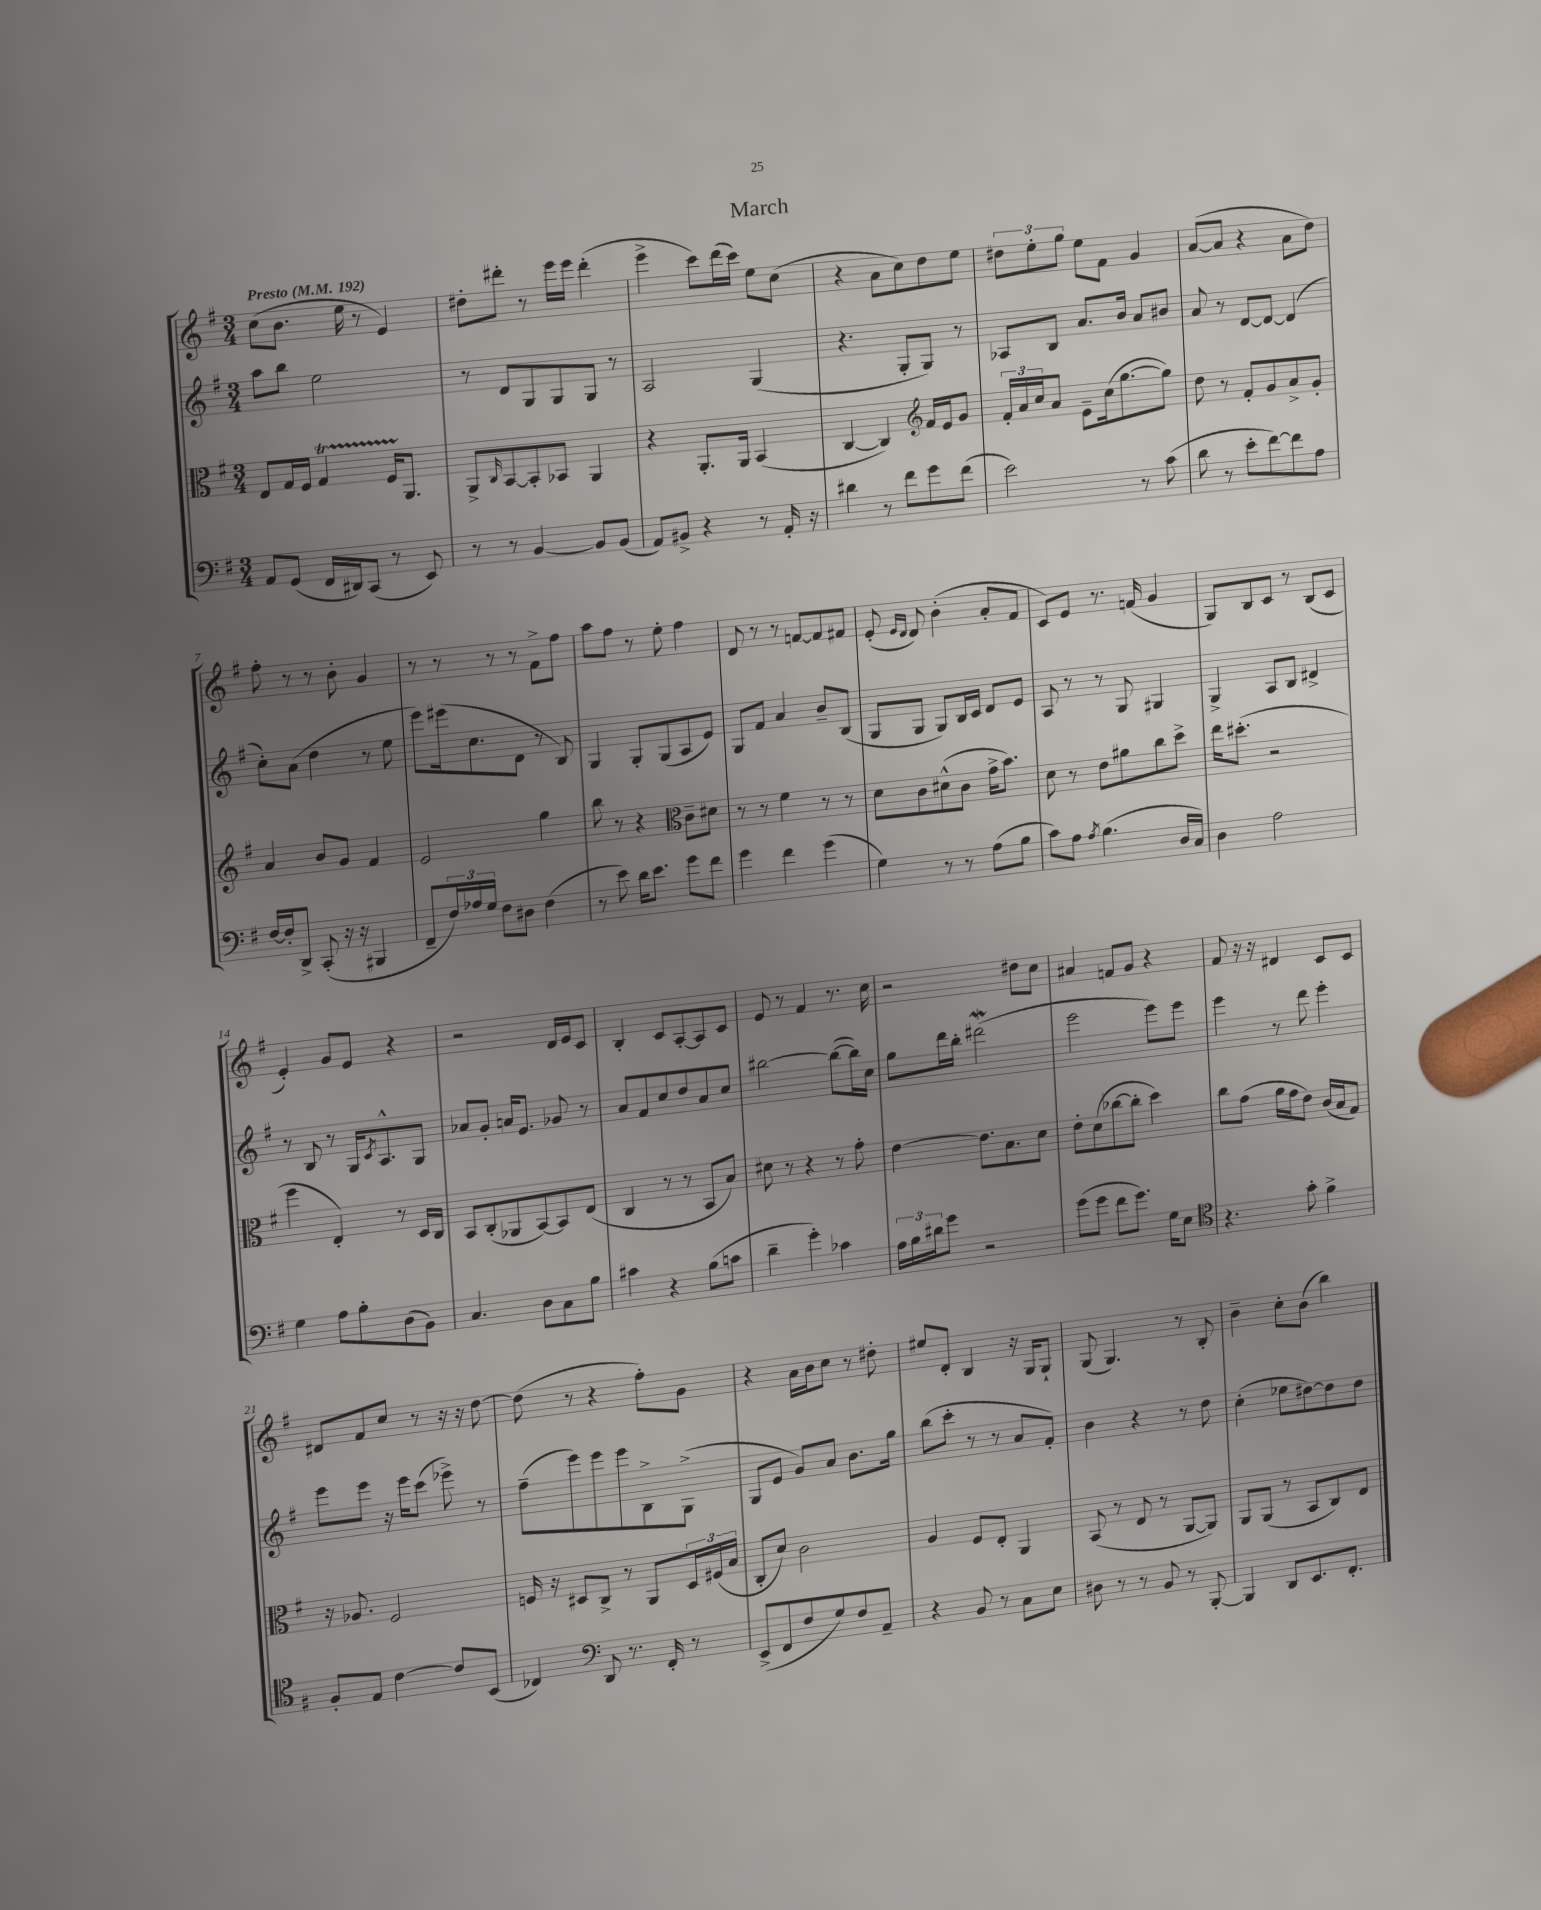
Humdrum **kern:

**kern	**kern	**kern	**kern
*staff4	*staff3	*staff2	*staff1
*clefF4	*clefC3	*clefG2	*clefG2
*k[f#]	*k[f#]	*k[f#]	*k[f#]
*M3/4	*M3/4	*M3/4	*M3/4
*MM192	*MM192	*MM192	*MM192
8AA	8E	8aa	(8cc
(8GG	16G	8bb	8.b
.	16F#	.	.
16FF#	4G	2ee	.
16DD#)	.	.	16ee
(8CC	.	.	8r
8r	16F#	.	4e)
.	8.AA	.	.
8EE)	.	.	.
=	=	=	=
8r	8AA^	8r	8dd#'
.	16qqC	.	.
8r	[8BB	8d	8ddd#'
[4BB	8BB']	8G	8r
.	8BB-	8G	16eee
.	.	.	16eee
8BB]	4AA	8G	(4ddd#'
(8BB	.	8r	.
=	=	=	=
8AA)	4r	2A	4eee^
8BB#^	.	.	.
4r	8.AA'	.	8ccc)
.	.	.	(16ddd
.	16AA	.	16ccc)
8r	(4BB	(4G	8ee
16AA'	.	.	(8cc
16r	.	.	.
=	=	=	=
4d#	[4C	4.r	4r
8r	4C])	.	8a
8f#	.	8G'	8cc)
*	*clefG2	*	*
8g	16f#	8G)	8dd
.	16e	.	.
(8f#	8g	8r	8ee
=	=	=	=
2e)	24f#'	8A-	12dd#
.	24a	.	.
.	24cc	.	12ee'
.	8a	8B	.
.	.	.	12gg
.	8e~	8.a	8ee
.	(16cc	.	8f#
.	[8.gg	16b	.
8r	.	8a	4g
(8c	8gg])	8b#	.
=	=	=	=
8d	8dd	8a	([8a
8r	8r	8r	8a]
8e'	8f#'	[8d	4r
[8f#)	8g	8d_	.
8f#]	8a^	(4d]	8a
8A	8g'	.	8dd)
=	=	=	=
[16F#	4a	8cc')	8ff#'
16F#']	.	.	.
8DD^	.	(8a	8r
(8CC'	8b	4dd	8r
16r	8g	.	8b'
16r	.	.	.
4BBB#	4f#	8r	4g
.	.	8ee	.
=	=	=	=
8FF#~	2e	8eee)	8r
24F#)	.	(16eee#	8r
24A-	.	.	.
.	.	8.cc	.
24G	.	.	.
8F#	.	.	8r
8D#	.	8d	8r
(4F#	4gg	8r	8f#^
.	.	8B)	8ff#
=	=	=	=
8r	8bb	4G	8aa
8e)	8r	.	8ff#
16d	4r	8G'	8r
8.e	.	.	.
.	.	(8G	8ee'
*	*clefC3	*	*
8g	8c~	8A	4ff#
8f#	8d#	8e)	.
=	=	=	=
4g	8r	8G	8d
.	8r	8f#	8r
4f#	4f#	4a	8r
.	.	.	[8f
(4g	8r	8b~	8f]
.	8r	(8B	8f#
=	=	=	=
4G)	8d	8G	(8e'
.	.	.	16qqe
.	.	.	16qqd
.	8c	8G	8d)
8r	(8d#^^	8G)	(4b'
8r	8c	16B	.
.	.	16c	.
(8A	16g^	8d	8a'
.	8.b)	.	.
8B	.	8e	8f#
=	=	=	=
8c)	8d	8A	8c)
8A	8r	8r	8e
8qA	.	.	.
(4.B	8e	8r	8.r
.	8a#	8G	.
.	.	.	(16f
.	8cc	4G#	4g
16D	8dd^	.	.
16C)	.	.	.
=	=	=	=
4D	16ee	4G^	8G)
.	(8.dd#'	.	.
.	.	.	8B
2A	2r	8A	8c
.	.	8B	8r
.	.	4d#^	(8B
.	.	.	8c
=	=	=	=
4G	4ff#	8r	4e')
.	.	8B	.
8A	4E')	8r	8g
8B'	.	16G	8e
.	.	8qc	.
.	.	8.A^^	.
(8D	8r	.	4r
8BB)	16D	8G	.
.	16C	.	.
=	=	=	=
4.C	8BB	8a-	2r
.	(8C'	8g'	.
.	8AA-	16a	.
.	.	8.e	.
8D	[8BB)	.	.
8C	8BB]	8g-	16d
.	.	.	16e
8B	(8E	8r	8c
=	=	=	=
4c#	4C	8a	4B'
.	.	8f#	.
4r	8r	8cc	8c
.	8r	8dd	[8A'
(8B	8BB	8a	8A]
8c	8B)	8cc	8c
=	=	=	=
4d~	8d#	[2bb#	8e
.	8r	.	8r
4g')	4r	.	4f#
4c-	8r	(8bb#_	8.r
.	8g'	16bb#])	.
.	.	16cc	16cc
=	=	=	=
24A	[4e	8gg	2r
24B	.	.	.
24d#	.	.	.
8g	.	16ddd	.
.	.	16bb'	.
2r	8.e]	(2ddd#	.
.	8.B	.	.
.	.	.	8dd#
.	8d	.	8cc
=	=	=	=
(8g	8e'	2eee	4a#
8g	(8d	.	.
8f#	[8cc-	.	8f
8.g)	8cc-']	.	8g
.	4dd)	8eee)	4r
16G	.	.	.
8E	.	8eee	.
=	=	=	=
*clefC4	*	*	*
4.r	8cc	4eee	8f#
.	(8g	.	16r
.	.	.	16r
.	16a	8r	4d#
.	16g	.	.
8g'	8e)	8ddd	.
4f#^	(16c	4eee'	8c
.	16B	.	.
.	8G)	.	8c
=	=	=	=
8F#'	16r	8eee	8d#
.	8.A-	.	.
8E	.	8eee	8f#
[4c	2F#	16r	8cc
.	.	16eee	.
.	.	(8ccc	8r
8c]	.	8eee-^)	16r
.	.	.	16r
(8BB	.	8r	[8dd
=	=	=	=
4C-)	16F	(8ff#~	(8dd]
.	16r	.	.
.	8D#	8eee)	8r
*clefF4	*	*	*
8DD	8C^	8eee	4r
8.r	8r	8eee	.
.	8AA	8B^	8ff#')
16FF#'	.	.	.
8r	24D#	(8G^	8g
.	(24F#	.	.
.	24B	.	.
=	=	=	=
(8EE^	8C'	8G	4r
8FF#	8d)	8e	.
8F#	2c	8g)	16a
.	.	.	16b
8G)	.	8a	8cc
8F#	.	8.b	8r
8AA~	.	.	8dd#'
.	.	16gg	.
=	=	=	=
4r	4A	(8bb	8ee#
.	.	8ccc'	8d'
8BB	8F#	8r	4B
8r	8E'	8r	.
8C	4AA	8a	16r
.	.	.	16G
8E	.	8f#')	8G`
=	=	=	=
8D#	(8BB	4b	(8G
8r	8r	.	4.G)
8r	8E	4r	.
8BB	8r	.	.
8r	[8AA	8r	8r
[8BBB'	8AA])	8dd	8B'
=	=	=	=
4BBB]	8AA	(4cc'	4b~
.	(8AA	.	.
8DD	8r	8ee-	8cc'
8.EE	8BB	[8dd#)	(8b
.	8C)	8dd#]	4bb)
8.FF#'	.	.	.
.	8E	8dd#	.
==	==	==	==
*-	*-	*-	*-
